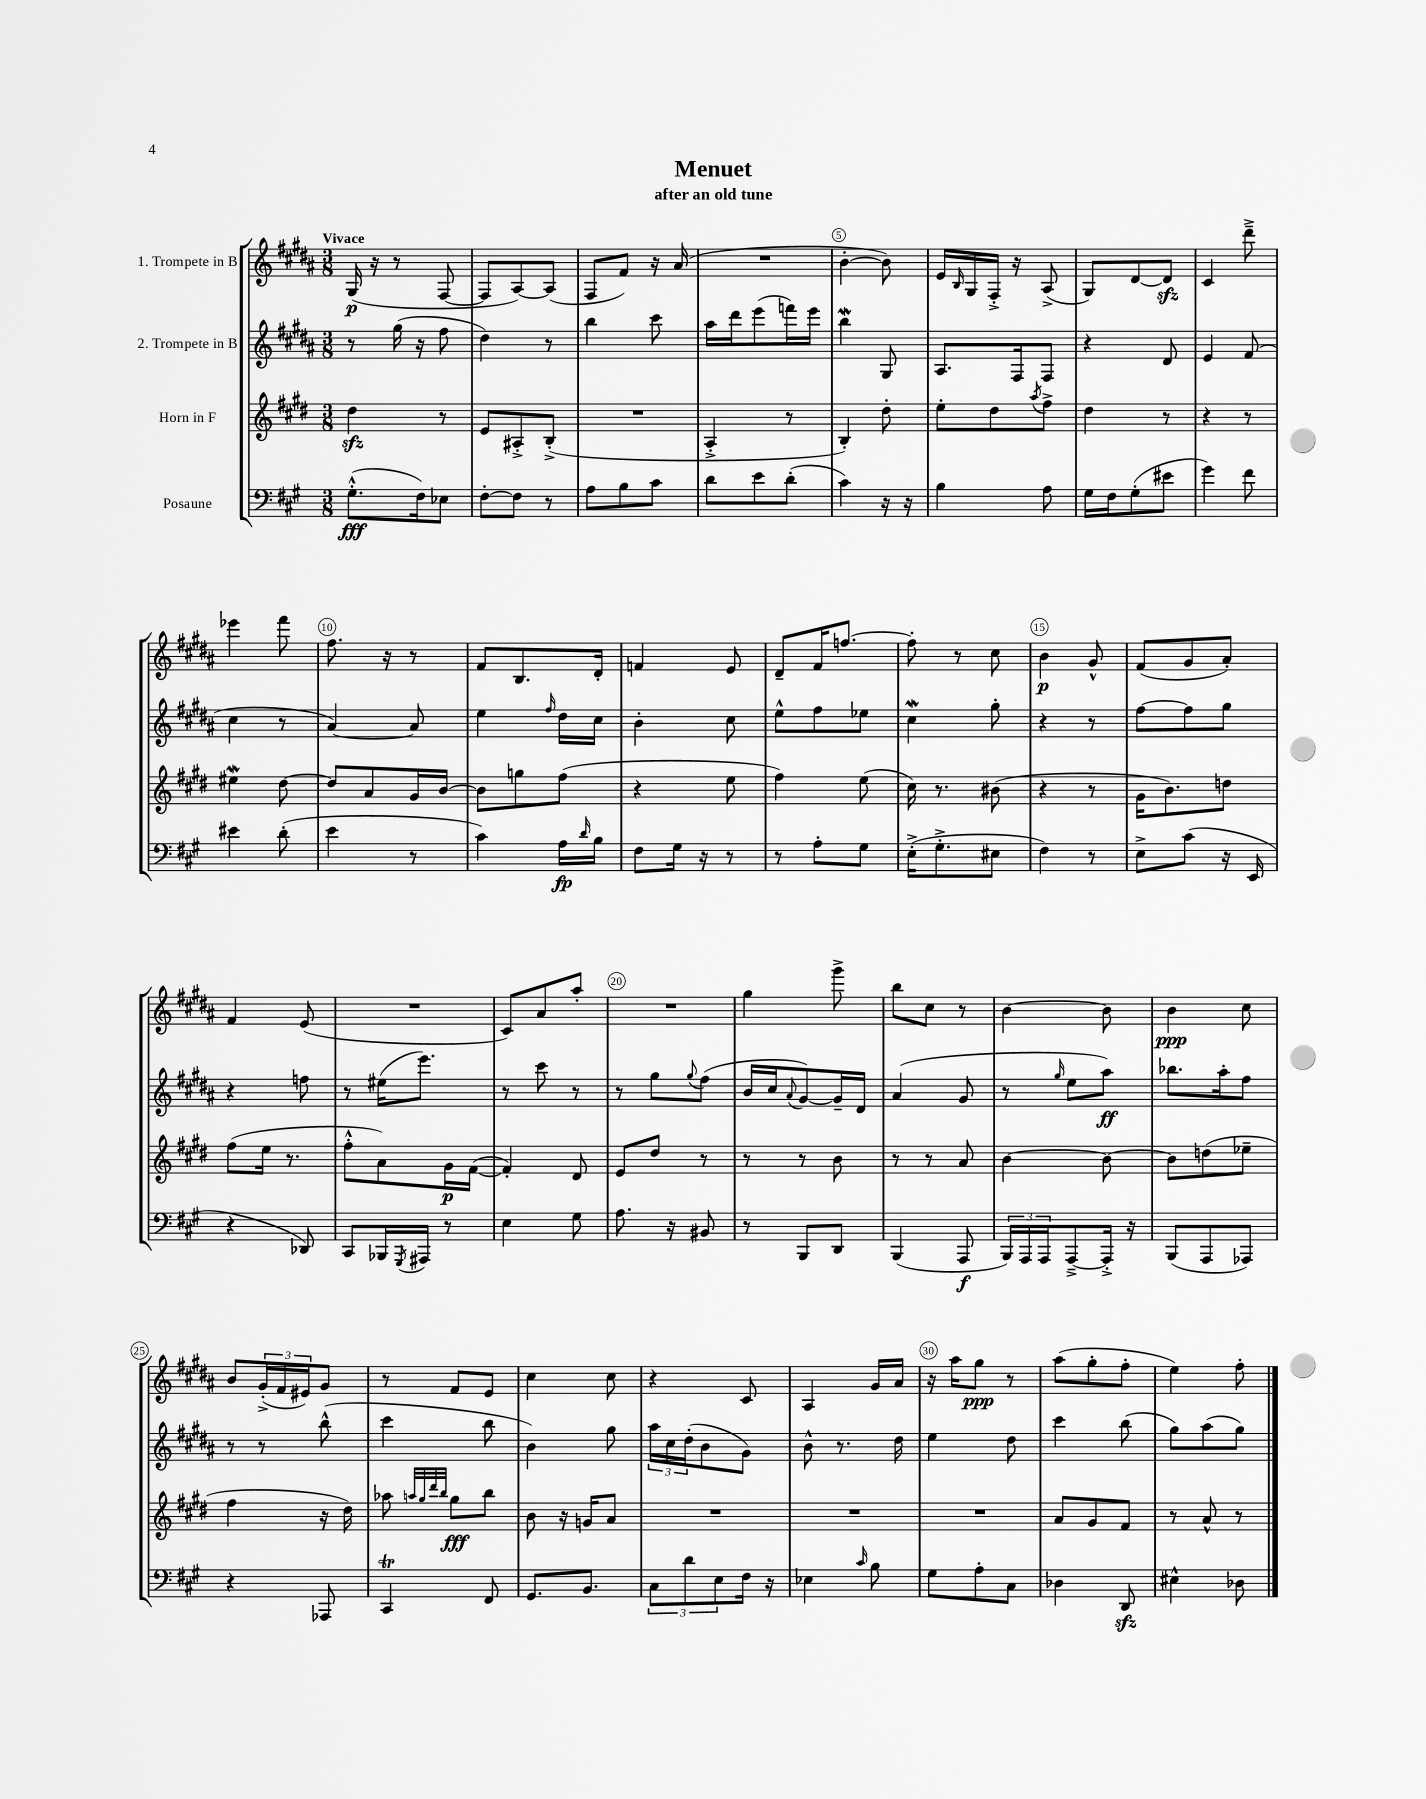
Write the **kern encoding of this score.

**kern	**dynam	**kern	**dynam	**kern	**dynam	**kern	**dynam
*part4	*part4	*part3	*part3	*part2	*part2	*part1	*part1
*staff4	*staff4	*staff3	*staff3	*staff2	*staff2	*staff1	*staff1
*I"Posaune	*	*I"Horn in F	*	*I"2. Trompete in B	*	*I"1. Trompete in B	*
*clefF4	*	*clefG2	*	*clefG2	*	*clefG2	*
*k[f#c#g#]	*	*k[f#c#g#d#]	*	*k[f#c#g#d#a#]	*	*k[f#c#g#d#a#]	*
*M3/8	*	*M3/8	*	*M3/8	*	*M3/8	*
=1	=1	=1	=1	=1	=1	=1	=1
!	!	!	!	!	!	!LO:TX:a:B:t=Vivace	!
(8.G#'^^\L	fff	4dd#zz\	.	8r	.	(16G#/	p
.	.	.	.	.	.	16r	.
.	.	.	.	(16gg#\	.	8r	.
16F#\k)	.	.	.	16r	.	.	.
8E-X\J	.	8r	.	8ff#\	.	[8F#/	.
=2	=2	=2	=2	=2	=2	=2	=2
[8F#'\L	.	8e/L	.	4dd#\)	.	8F#/L]	.
8F#\J]	.	8A#X'^/	.	.	.	[8A#/)	.
8r	.	(8B'^/J	.	8r	.	(8A#/J]	.
=3	=3	=3	=3	=3	=3	=3	=3
8A\L	.	4.r	.	4bb\	.	8F#/L	.
8B\	.	.	.	.	.	8f#/J)	.
8c#\J	.	.	.	8ccc#\	.	16r	.
.	.	.	.	.	.	(16a#/	.
=4	=4	=4	=4	=4	=4	=4	=4
8d\L	.	4A'^/	.	16aa#\LL	.	4.r	.
.	.	.	.	16ddd#\J	.	.	.
8e\	.	.	.	(8eee\	.	.	.
(8d'\J	.	8r	.	16fffn\L)	.	.	.
.	.	.	.	16eee\JJ	.	.	.
=5	=5	=5	=5	=5	=5	=5	=5
4c#\)	.	4B'/)	.	4bbw\	.	[4b'\	.
16r	.	8dd#'\	.	8G#/	.	8b\])	.
16r	.	.	.	.	.	.	.
=6	=6	=6	=6	=6	=6	=6	=6
4B\	.	8ee'\L	.	8.A#/L	.	16e/LL	.
.	.	.	.	.	.	16qqB/	.
.	.	.	.	.	.	16G#/	.
.	.	8dd#\	.	.	.	16F#'^/JJ	.
.	.	.	.	16F#/k	.	16r	.
.	.	8qaa/	.	.	.	.	.
8A\	.	8ff#^\J	.	8F#/J	.	(8A#^/	.
=7	=7	=7	=7	=7	=7	=7	=7
16G#\LL	.	4dd#\	.	4r	.	8G#/L)	.
16F#\J	.	.	.	.	.	.	.
(8G#'\	.	.	.	.	.	[8d#/	.
8e#X\J	.	8r	.	8d#/	.	8d#zz/J]	.
=8	=8	=8	=8	=8	=8	=8	=8
4g#\)	.	4r	.	4e/	.	4c#/	.
8f#\	.	8r	.	(8f#/	.	8ddd#~^\	.
!!LO:LB:g=z
=9	=9	=9	=9	=9	=9	=9	=9
4e#X\	.	4ee#XW\	.	4cc#\	.	4eee-X\	.
(8d'\	.	[8dd#\	.	8r	.	8fff#\	.
=10	=10	=10	=10	=10	=10	=10	=10
4e\	.	8dd#/L]	.	[4a#/)	.	8.ff#\	.
.	.	8a/	.	.	.	.	.
.	.	.	.	.	.	16r	.
8r	.	16g#/L	.	8a#/]	.	8r	.
.	.	[16b/JJ	.	.	.	.	.
=11	=11	=11	=11	=11	=11	=11	=11
4c#\)	.	8b\L]	.	4ee\	.	8f#/L	.
.	.	8ggn\	.	.	.	8.B/	.
.	.	.	.	16qqff#/	.	.	.
16A\LL	fp	(8ff#\J	.	16dd#\LL	.	.	.
16qqd/	.	.	.	.	.	.	.
16B\JJ	.	.	.	16cc#\JJ	.	16d#'/Jk	.
=12	=12	=12	=12	=12	=12	=12	=12
8F#\L	.	4r	.	4b'\	.	4fn/	.
16G#\Jk	.	.	.	.	.	.	.
16r	.	.	.	.	.	.	.
8r	.	8ee\	.	8cc#\	.	8e/	.
=13	=13	=13	=13	=13	=13	=13	=13
8r	.	4ff#\)	.	8ee^^\L	.	8d#~/L	.
8A'\L	.	.	.	8ff#\	.	16f#/K	.
.	.	.	.	.	.	[8.ffn/J	.
8G#\J	.	(8ee\	.	8ee-X\J	.	.	.
=14	=14	=14	=14	=14	=14	=14	=14
(16E'^\KL	.	16cc#\)	.	4cc#W\	.	8ff'\]	.
8.G#'^\	.	8.r	.	.	.	.	.
.	.	.	.	.	.	8r	.
8E#X\J	.	(8b#X\	.	8gg#'\	.	8cc#\	.
=15	=15	=15	=15	=15	=15	=15	=15
4F#\)	.	4r	.	4r	.	4b\	p
8r	.	8r	.	8r	.	8g#^^/	.
=16	=16	=16	=16	=16	=16	=16	=16
8E^\L	.	16g#\KL	.	[8ff#\L	.	(8f#/L	.
.	.	8.b\)	.	.	.	.	.
(8c#\J	.	.	.	8ff#\]	.	8g#/	.
16r	.	8ddn\J	.	8gg#\J	.	8a#'/J)	.
16EE/	.	.	.	.	.	.	.
!!LO:LB:g=z
=17	=17	=17	=17	=17	=17	=17	=17
4r	.	(8ff#\L	.	4r	.	4f#/	.
.	.	16ee\Jk	.	.	.	.	.
.	.	8.r	.	.	.	.	.
8DD-X/)	.	.	.	8ffn\	.	(8e/	.
=18	=18	=18	=18	=18	=18	=18	=18
8CC#/L	.	8ff#'^^\L	.	8r	.	4.r	.
16BBB-X/L	.	8a\)	.	(16ee#X\KL	.	.	.
8qGGG#/	.	.	.	.	.	.	.
16AAA#X/JJ	.	.	.	8.eee\J)	.	.	.
8r	.	16g#\L	p	.	.	.	.
.	.	([16f#\JJ	.	.	.	.	.
=19	=19	=19	=19	=19	=19	=19	=19
4E\	.	4f#'/])	.	8r	.	8c#/L)	.
.	.	.	.	8ccc#\	.	8a#/	.
8G#\	.	8d#/	.	8r	.	8aa#'/J	.
=20	=20	=20	=20	=20	=20	=20	=20
8.A\	.	8e/L	.	8r	.	4.r	.
.	.	8dd#/J	.	8gg#\L	.	.	.
16r	.	.	.	.	.	.	.
.	.	.	.	8qqgg#/	.	.	.
8BB#X/	.	8r	.	(8ff#\J	.	.	.
=21	=21	=21	=21	=21	=21	=21	=21
8r	.	8r	.	16b/LL	.	4gg#\	.
.	.	.	.	16cc#/J	.	.	.
.	.	.	.	8qqa#/	.	.	.
8BBB/L	.	8r	.	[8g#/)	.	.	.
8DD/J	.	8b\	.	16g#~/L]	.	8ggg#^\	.
.	.	.	.	16d#/JJ	.	.	.
=22	=22	=22	=22	=22	=22	=22	=22
(4BBB/	.	8r	.	(4a#/	.	8bb\L	.
.	.	8r	.	.	.	8cc#\J	.
8AAA/	f	8a/	.	8g#/	.	8r	.
=23	=23	=23	=23	=23	=23	=23	=23
24BBB/LL)	.	[4b\	.	8r	.	[4b\	.
24AAA/	.	.	.	.	.	.	.
24AAA/J	.	.	.	.	.	.	.
.	.	.	.	16qqgg#/	.	.	.
[8AAA~^/	.	.	.	8ee\L	.	.	.
16AAA'^/Jk]	.	8b\_	.	8aa#\J)	ff	8b\]	.
16r	.	.	.	.	.	.	.
=24	=24	=24	=24	=24	=24	=24	=24
(8BBB/L	.	8b\L]	.	8.bb-X\L	.	4b\	ppp
8AAA/	.	(8ddn\	.	.	.	.	.
.	.	.	.	16aa#'\k	.	.	.
8AAA-X/J)	.	8ee-X~\J	.	8ff#\J	.	8cc#\	.
!!LO:LB:g=z
=25	=25	=25	=25	=25	=25	=25	=25
4r	.	4ff#\	.	8r	.	8b/L	.
.	.	.	.	8r	.	(24g#'^/L	.
.	.	.	.	.	.	24f#/	.
.	.	.	.	.	.	24e#X/J)	.
8AAA-X/	.	16r	.	(8bb^^\	.	8g#/J	.
.	.	16dd#\)	.	.	.	.	.
=26	=26	=26	=26	=26	=26	=26	=26
4CC#t/	.	8aa-X\	.	4ccc#\	.	8r	.
.	.	32qqaan/LLL	.	.	.	.	.
.	.	32qqgg#/	.	.	.	.	.
.	.	32qqddd#/	.	.	.	.	.
.	.	32qqbb/JJJ	.	.	.	.	.
.	.	8gg#\L	fff	.	.	8f#/L	.
8FF#/	.	8bb\J	.	8bb\	.	8e/J	.
=27	=27	=27	=27	=27	=27	=27	=27
8.GG#/L	.	8b\	.	4b\)	.	4cc#\	.
.	.	16r	.	.	.	.	.
8.BB/J	.	16gn/KL	.	.	.	.	.
.	.	8a/J	.	8gg#\	.	8cc#\	.
=28	=28	=28	=28	=28	=28	=28	=28
12C#\L	.	4.r	.	24aa#\LL	.	4r	.
.	.	.	.	24cc#\	.	.	.
12d\	.	.	.	(24dd#'\J	.	.	.
.	.	.	.	8b\	.	.	.
12E\	.	.	.	.	.	.	.
16F#\Jk	.	.	.	8g#\J)	.	8c#/	.
16r	.	.	.	.	.	.	.
=29	=29	=29	=29	=29	=29	=29	=29
4E-X\	.	4.r	.	8b^^\	.	4A#/	.
.	.	.	.	8.r	.	.	.
16qqc#/	.	.	.	.	.	.	.
8B\	.	.	.	.	.	16g#/LL	.
.	.	.	.	16dd#\	.	16a#/JJ	.
=30	=30	=30	=30	=30	=30	=30	=30
8G#\L	.	4.r	.	4ee\	.	16r	.
.	.	.	.	.	.	16aa#\KL	.
8A'\	.	.	.	.	.	8gg#\J	ppp
8C#\J	.	.	.	8dd#\	.	8r	.
=31	=31	=31	=31	=31	=31	=31	=31
4D-X\	.	8a/L	.	4ccc#\	.	(8aa#\L	.
.	.	8g#/	.	.	.	8gg#'\	.
8DDzz/	.	8f#/J	.	(8bb\	.	8ff#'\J	.
=32	=32	=32	=32	=32	=32	=32	=32
4E#X^^\	.	8r	.	8gg#\L)	.	4ee\)	.
.	.	8a^^/	.	(8aa#\	.	.	.
8D-X\	.	8r	.	8gg#\J)	.	8ff#'\	.
==	==	==	==	==	==	==	==
*-	*-	*-	*-	*-	*-	*-	*-
